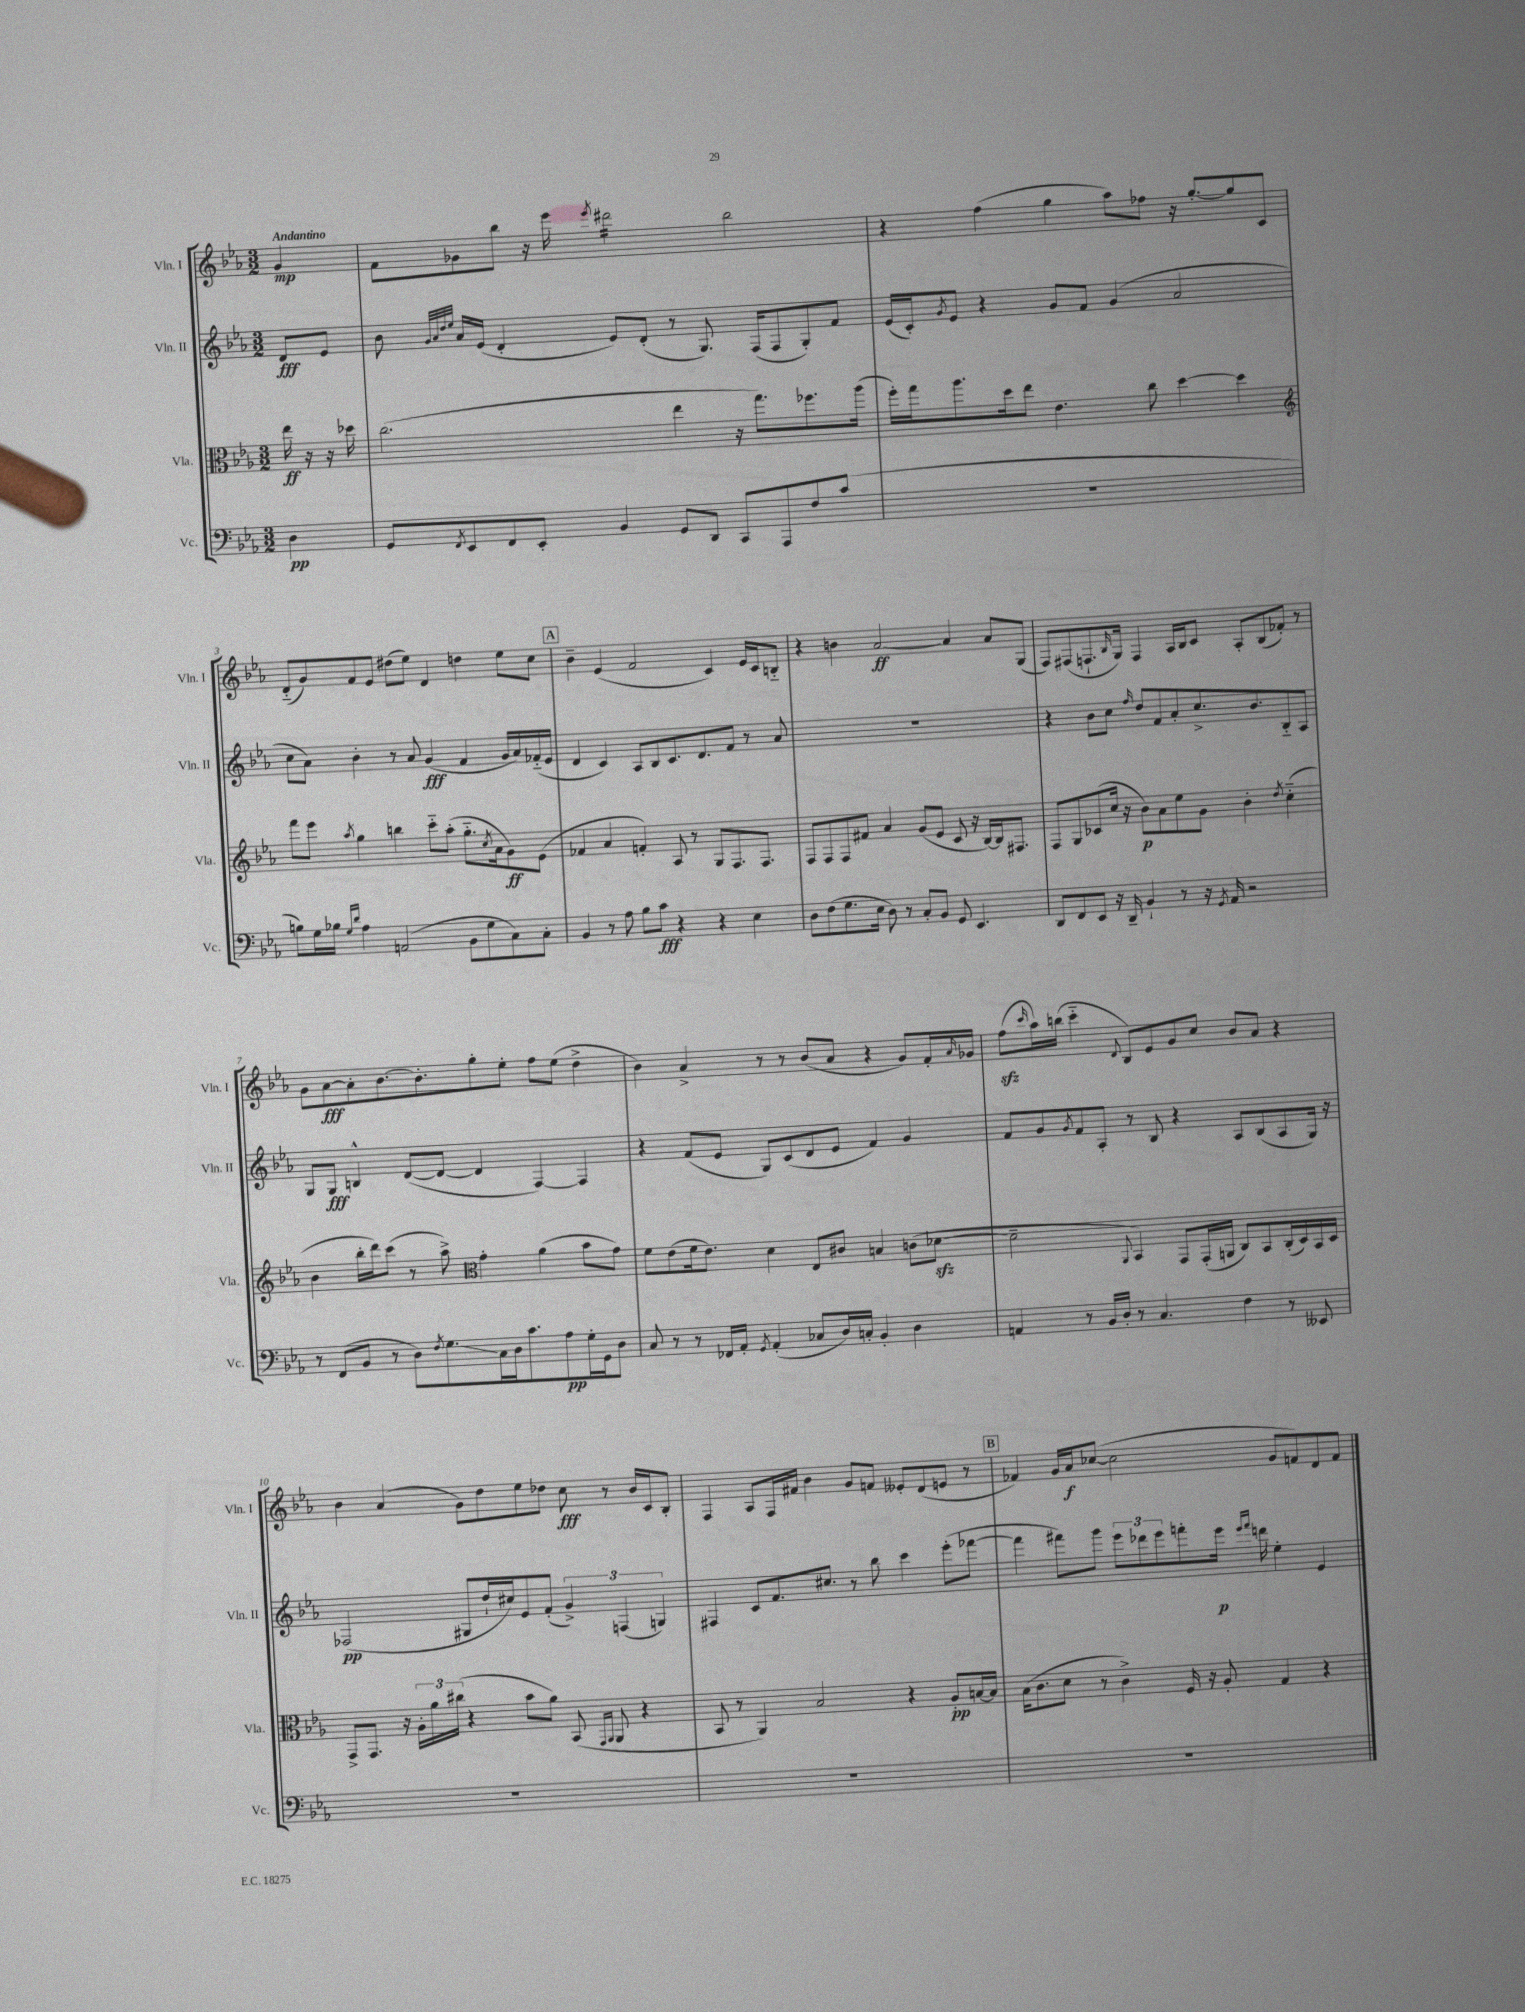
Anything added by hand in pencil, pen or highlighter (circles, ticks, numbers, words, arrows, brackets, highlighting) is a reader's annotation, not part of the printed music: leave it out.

**kern	**kern	**kern	**kern
*staff4	*staff3	*staff2	*staff1
*clefF4	*clefC3	*clefG2	*clefG2
*k[b-e-a-]	*k[b-e-a-]	*k[b-e-a-]	*k[b-e-a-]
*M3/2	*M3/2	*M3/2	*M3/2
4D	16ee-	8d	4g
.	16r	.	.
.	16r	8e-	.
.	16dd-	.	.
=	=	=	=
8GG	(2.cc	8b-	8f
.	.	32qqg	.
.	.	32qqa-	.
.	.	32qqdd	.
8qFF	.	32qqee-	.
8EE-	.	16a-	8g-
.	.	(16e-	.
8FF	.	4d'	8bb-
8EE-'	.	.	16r
.	.	.	16eee-
.	.	.	8qeee-
4BB-	.	8e-)	2ddd#
.	.	(8d'	.
8GG	4ee-	8r	.
8DD	.	8.G)	.
8CC	16r	.	2bb-
.	8.gg)	(16F	.
8AAA-	.	8F	.
8F	8.ff-	8G')	.
(8c	.	8f	.
.	(16aa-	.	.
=	=	=	=
1.r	16ff')	(16e-	4r
.	16gg	16c')	.
.	.	8qg	.
.	8.aa-	8e-	.
.	.	4r	(4ff
.	16dd	.	.
.	8ee-	.	.
.	4.e-	8g	4gg
.	.	8f	.
.	.	(4g	8aa-)
.	8cc	.	8ff-
.	[4dd	2a-	16r
.	.	.	[8.gg'
.	4dd]	.	8gg]
.	.	.	8c
=	=	=	=
*	*clefG2	*	*
8B)	8fff	8cc	(8d'~
16G	8eee-	8a-)	8g)
16B-	.	.	.
16qqG	.	.	.
16qqd	8qaa-	.	.
4A-	4gg	4b-'	8f
.	.	.	8e-
(2AA	4bb	8r	(8dd#
.	.	8a-	8ee-)
.	8ccc'~	(4g	4d
.	(8aa-'	.	.
8BB-	8.gg'~	4f	4dd
8G	.	.	.
.	8qcc	.	.
.	16a-	.	.
8C)	8g)	16g	8ee-
.	.	16a-)	.
8C'	(8e-	(16f-'~	8cc
.	.	16e-	.
=	=	=	=
4BB-	4f-	4d	4b-~
8r	4a-	4c)	(4e-
8A-	.	.	.
8B-	4f')	8A-	2f
8c	.	8B-	.
4r	8A-	8.c	.
.	8r	.	.
.	.	8.d	.
4r	8G	.	4c)
.	8.F	8f	.
4E-	.	8r	16e-
.	8.F	.	16c
.	.	8a-	8B'~
=	=	=	=
8D	8F	1.r	4r
(8F	8F	.	.
8.G	8F	.	4b
.	8f#	.	.
16E-	.	.	.
8D)	4a-	.	[2a-
8r	.	.	.
8C'	(8g	.	.
8BB-	8e-	.	.
8GG	8c	.	4a-]
4.EE-	16r	.	.
.	[16B-)	.	.
.	16B-]	.	8a-
.	8.F#	.	.
.	.	.	(8G
=	=	=	=
8DD	8F	4r	8F)
8FF	8G	.	(8F#
8EE-	(8c-	8b-	8.F`
16r	16cc	8cc	.
.	.	.	16qqB-
16DD~	16r	.	16G)
.	.	16qqff	.
4BB-`	8b-)	8dd	4F
.	8a-	8f	.
8r	8ee-	8a-'	16A-
.	.	.	16B-
16r	8g	8.cc^	8c
8qGG	.	.	.
16AA-	.	.	.
2r	4b-'	.	8A-'
.	.	8.b-	.
.	.	.	(8B-
.	8qdd	.	.
.	(4cc'~	8B-'~	8f-')
.	.	8A-	8r
=	=	=	=
8r	4b-	8G	8g
(8FF	.	8G	[8a-
8BB-	16bb-'	4B^^	8a-']
.	16ddd)	.	.
8r	(8ccc	.	[8.b-
8D)	8r	([8d	.
.	.	.	8.b-']
8qF	.	.	.
8.G	8aa-^)	8d_	.
*	*clefC3	*	*
.	4g'	4d]	8gg'
16C	.	.	.
16D	.	.	8ee-'
8.c	.	.	.
.	(4a-	[4F)	8ff
8A-	.	.	(8ee-
16G'	8b-	4F]	4dd^
16GG	.	.	.
8D	8g)	.	.
=	=	=	=
8C	8f	4r	4b-)
8r	(8e-	.	.
8r	16f	(8f	4a-^
.	8.e-)	.	.
16FF-	.	8e-	.
16AA-'	.	.	.
8qGG	.	.	.
(4AA-'	4d	8G)	8r
.	.	(8c	8r
8C-	8E-	8d	(8b-
16D)	8c#	8e-	8a-
16C'	.	.	.
4BB-'	4B	4f)	4r
4D	(8c	4g	8g)
.	[8d-	.	16f'
.	.	.	16qqa-
.	.	.	16g-
=	=	=	=
4AA	2d-~]	8f	(8ff
.	.	.	16qqccc
.	.	8g	16aa-)
.	.	.	(16bb
.	.	8qg	.
8r	.	8f	4ccc'~
16BB-	.	8A-'	.
16D'	.	.	.
.	8qqAA-	.	8qqd
8r	4BB-)	8r	8B-)
4.C	.	8B-	8e-
.	8GG	4r	8g
.	(16GG'	.	8cc
.	16AA	.	.
4F	8C)	8A-	8b-
.	8BB-	(8B-	8a-
8r	(16C'	8A-	4r
.	16D)	.	.
8EE--	16BB-	16G)	.
.	16D	16r	.
=	=	=	=
1.r	8GG^	(2F-	4b-
.	8.GG	.	.
.	.	.	(4a-
.	16r	.	.
.	24A-'	.	.
.	24a-	.	.
.	(24cc#	.	.
.	4r	8G#	8g)
.	.	16dd`	8dd
.	.	16cc#)	.
.	8b-	8e-	8ee-
.	8a-)	(8f'	8dd-
.	(8BB-	6g^)	8cc
.	16qqGG	.	.
.	16qqAA-	.	.
.	8AA-	.	8r
.	.	(6F	.
.	4r	.	16b-
.	.	.	16c
.	.	6G)	.
.	.	.	8B-'
=	=	=	=
1.r	8BB-	4F#	4F
.	8r	.	.
.	4AA-)	8c	8A-
.	.	8.f	16F
.	.	.	16f#
.	2B-	.	4b-
.	.	8.cc#	.
.	.	8r	8g
.	.	8bb-	8f
.	4r	4ccc	8e--'
.	.	.	(8d
.	8A-'	(8eee-'	8e
.	[16B	[8fff-	8r
.	16B]	.	.
=	=	=	=
1.r	(16B-	4fff-]	4f-)
.	8.c	.	.
.	8d	8fff#)	16g
.	.	.	16a-
.	8r	8ggg	([8cc-
.	4c^)	12eee-	2cc-]
.	.	12ddd-	.
.	.	12eee-	.
.	16F	8fff'	.
.	16r	.	.
.	8A-'	16eee-	.
.	.	16qqeee-	.
.	.	16qqfff	.
.	.	16ddd	.
.	4G	4ee-'	8g
.	.	.	8f)
.	4r	4e-	8d
.	.	.	8f
==	==	==	==
*-	*-	*-	*-
